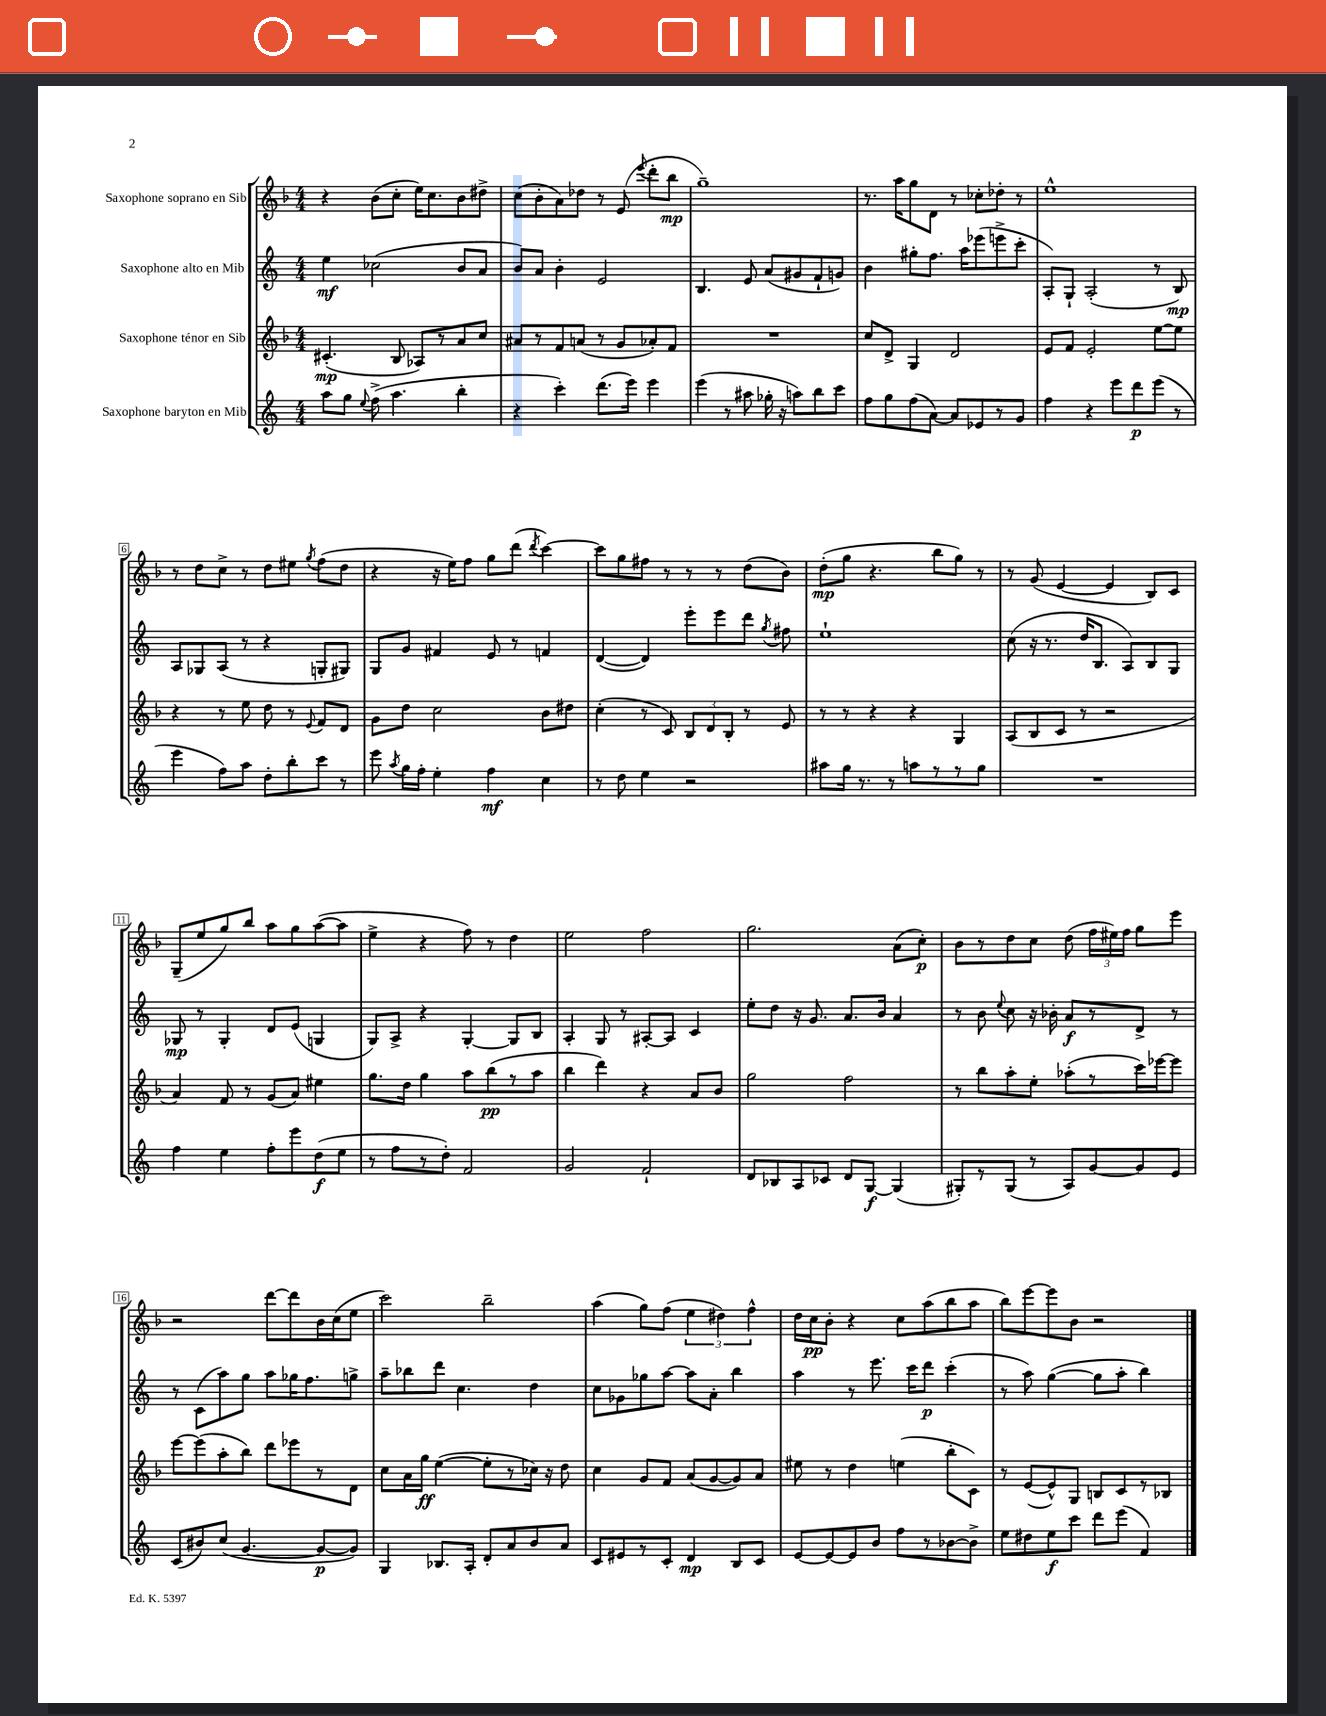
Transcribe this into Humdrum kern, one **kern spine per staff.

**kern	**kern	**kern	**kern
*staff4	*staff3	*staff2	*staff1
*clefG2	*clefG2	*clefG2	*clefG2
*k[]	*k[b-]	*k[]	*k[b-]
*M4/4	*M4/4	*M4/4	*M4/4
8aa	(4.c#'	4ee	4r
8gg	.	.	.
8qqee	.	.	.
(8ff^	.	(2cc-	(8b-
4.aa	8B-	.	8cc'
.	8A-)	.	16ee)
.	.	.	8.cc
.	8r	.	.
4bb'	8a	8b	8b-
.	8cc	8a	8dd#^
=	=	=	=
4r	8a#	8b)	(8cc
.	8r	8a	8b-'
4ccc')	8f	4b'	8a)
.	(8a	.	8dd-
(8.ddd	8r	2e	8r
.	8g	.	(8e
16eee)	.	.	.
.	.	.	8qqeee
4eee	8a-')	.	8ddd'
.	8f	.	8bb-
=	=	=	=
(4eee	1r	4.B	1gg~)
8r	.	.	.
8aa#	.	8e	.
16gg-'	.	(8a	.
16r	.	.	.
8aa)	.	8g#	.
8bb	.	8f`	.
8ccc	.	8g)	.
=	=	=	=
8ff	8cc	4b	8.r
8gg	8d^	.	.
.	.	.	16aa
(8ff	4G	8gg#'	8gg
[8a)	.	8.ff	8d
8a]	2d	.	8r
.	.	16aa	.
8e-	.	(8eee-	8cc-'
8r	.	8eee^	8dd-'
8g	.	8ccc'	8r
=	=	=	=
4ff	8e	8A')	1ee^^
.	8f	8G`	.
4r	2e'	(2A'	.
8eee	.	.	.
8ddd	.	.	.
(8eee	[8ee	8r	.
8r	8ee]	8B)	.
=	=	=	=
4eee	4r	8A	8r
.	.	8G-	8dd
8ff)	8r	(8A	8cc^
8aa	8ee	8r	8r
8dd'	8dd	4r	8dd
8bb'	8r	.	8ee#
.	8qqe	.	8qgg
8ccc	8f	8G'	(8ff
8r	8d	8G#)	8dd
=	=	=	=
8eee	8g	8G	4r
8qaa	.	.	.
16gg	8dd	8g	.
16ff'	.	.	.
4ee'	2cc	4f#	16r
.	.	.	16ee)
.	.	.	8ff
4ff	.	8e	8gg
.	.	8r	(8ddd
.	.	.	8qddd
4cc	8b-	4f	[4ccc)
.	8dd#	.	.
=	=	=	=
8r	(4cc'	([4d	8ccc]
8dd	.	.	8gg
4ee	8r	4d])	8ff#
.	8c)	.	8r
2r	12B-	8eee'	8r
.	12d	.	.
.	.	8eee	8r
.	12B-'	.	.
.	8r	8ddd	(8dd
.	.	8qgg	.
.	8e	8ff#	8b-)
=	=	=	=
8aa#	8r	1ee`	(8dd'
16gg	8r	.	8gg
8.r	.	.	.
.	4r	.	4.r
8r	.	.	.
8aa	4r	.	.
8r	.	.	8bb-
8r	4G	.	8gg)
8gg	.	.	8r
=	=	=	=
1r	(8A	(8cc	8r
.	8B-	16r	(8g
.	.	8.r	.
.	8c	.	[4e
.	8r	16dd	.
.	.	8.B	.
.	2r	.	4e]
.	.	8A)	.
.	.	8B	8B-)
.	.	8G	8c
=	=	=	=
4ff	4a)	8G-	(8G~
.	.	8r	8ee
4ee	8f	4G-'	8gg)
.	8r	.	8bb-
8ff'	(8g	8d	8aa
8eee	8a)	(8e	8gg
(8dd	4ee#	4G	([8aa
8ee	.	.	8aa]
=	=	=	=
8r	8.gg	8G)	4ee^
8ff	.	8A^	.
.	16dd	.	.
8r	4gg	4r	4r
8dd')	.	.	.
2f	8aa	[4G'	8ff)
.	(8bb-	.	8r
.	8r	8G]	4dd
.	8aa	8B	.
=	=	=	=
2g	4bb-	4A'	2ee
.	4ddd)	8G	.
.	.	8r	.
2f`	4r	[8A#'	2ff
.	.	8A#]	.
.	8a	4c	.
.	8b-	.	.
=	=	=	=
8d	2gg	8ee'	2.gg
8B-	.	8dd	.
8A	.	16r	.
.	.	8.g	.
8c-	.	.	.
8d	2ff	8.a	.
[8G	.	.	.
.	.	16b	.
(4G]	.	4a	(8a
.	.	.	8cc')
=	=	=	=
8G#')	8r	8r	8b-
8r	8bb-	8b	8r
.	.	8qqee	.
(8G#	8aa'	8cc	8dd
8r	8ee'	16r	8cc
.	.	16b-'	.
8A)	(8aa-'	8a	(8dd
[8g	8r	8r	24ff
.	.	.	24ee#)
.	.	.	24ff
8g]	16ccc)	8d^	8gg
.	[16eee-	.	.
8e	8eee-]	8r	8eee
=	=	=	=
(8c	[8eee	8r	2r
8b#)	(8eee]	(8c	.
(8cc	8aa'	8aa)	.
[4.g	8bb-)	8gg	.
.	8ddd	8aa	[8ddd
.	8eee-	16gg-	8ddd]
.	.	8.ff	.
8g_	8r	.	16b-
.	.	.	(16cc
8g])	8d	8gg^	8ee
=	=	=	=
4G	8cc	8aa~	2ccc)
.	16a	8bb-	.
.	16gg	.	.
8.B-	([4ee	8ddd	.
.	.	4.cc	.
16A'	.	.	.
8d'	8ee']	.	2bb-~
8a	8r	.	.
8b	16cc-)	4dd	.
.	16r	.	.
8a	8dd	.	.
=	=	=	=
8c	4cc	8cc	(4aa
8e#	.	8g-	.
8r	8g	8gg-	8gg)
8c'	8f	[8aa	(8ff
4d	(8a	8aa]	6ee
.	[8g	8a'	.
.	.	.	6dd#)
8B	8g])	4bb	.
.	.	.	6ff^^
8c	8a	.	.
=	=	=	=
[8e	8ee#	4aa	16dd
.	.	.	16cc
8e_	8r	.	8b-'
8e]	4dd	8r	4r
8b	.	8.eee	.
8ff	(4ee	.	8cc
.	.	16ccc	.
8r	.	8ddd	(8aa
[8b-	8bb-'	(4ccc'	8bb-
8b-^]	8c)	.	8aa
=	=	=	=
8ee	8r	8r	8bb-)
8dd#	([8e	8aa)	[8eee
8ee	8e^^])	([4gg	8eee]
8ccc	8G	.	8b-
8ddd	8B	8gg]	2r
(8eee	8c	8aa'	.
4f)	8r	4bb)	.
.	8B-	.	.
==	==	==	==
*-	*-	*-	*-
